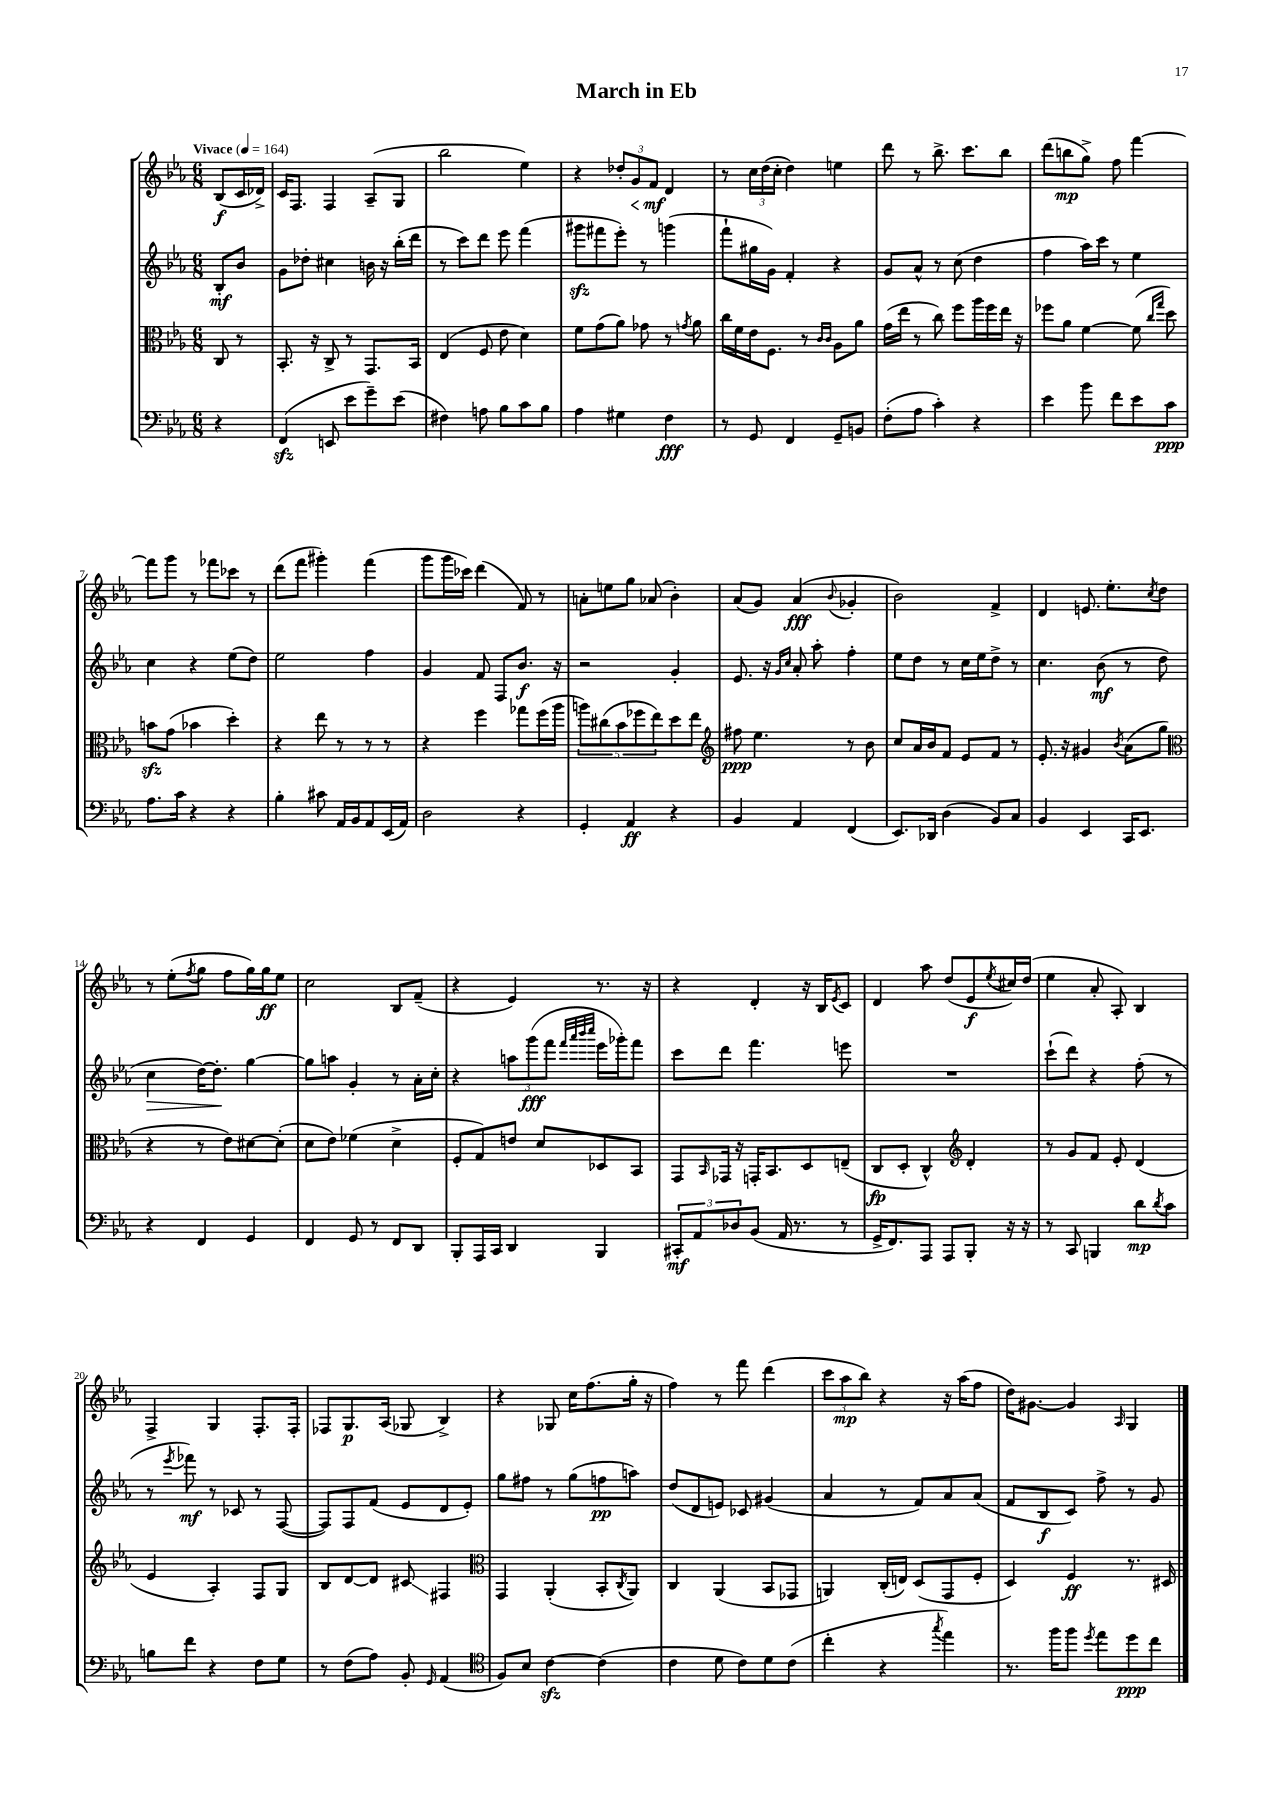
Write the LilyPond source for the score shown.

\header { title = "March in Eb" }
<<
\new StaffGroup <<
\new Staff = "s0" {
    \clef treble \key ees \major \numericTimeSignature \time 6/8 \partial 4 \tempo "Vivace" 4 = 164
    bes8\f( c'16 des'16->) |
    c'16 f8. f4 aes8--( g8 |
    bes''2 ees''4) |
    r4 \tuplet 3/2 { des''8-. g'8\< f'8\mf\! } d'4 |
    r8 \tuplet 3/2 { c''16 d''16( c''16-. } d''4) e''4 |
    d'''8 r8 bes''8.-> c'''8. bes''8 |
    d'''8( b''8\mp g''8->) f''8 f'''4~ |
    f'''8 g'''8 r8 fes'''8 ces'''8 r8 |
    d'''8( f'''8 gis'''4-.) f'''4( |
    g'''8 g'''16 ces'''16) d'''4( f'8) r8 |
    a'8-. e''8 g''8 aes'8( bes'4-.) |
    aes'8( g'8) aes'4\fff( \appoggiatura { bes'8 } ges'4-. |
    bes'2) f'4-> |
    d'4 e'8. ees''8.-. \acciaccatura { c''8 } d''8 |
    r8 ees''8-.( \acciaccatura { f''8 } g''8 f''8 g''16) g''16\ff ees''8 |
    c''2 bes8 f'8--( |
    r4 ees'4) r8. r16 |
    r4 d'4-. r16 bes16 \acciaccatura { ees'8 } c'8 |
    d'4 aes''8 d''8( ees'8\f \acciaccatura { ees''8 } cis''16) d''16( |
    ees''4 aes'8-. aes8-.) bes4 |
    f4-> g4 f8.-. f16-. |
    fes8 g8.\p aes16( ges8 bes4->) |
    r4 ges8 c''16 f''8.( g''16-. r16 |
    f''4) r8 f'''8 d'''4( |
    \tuplet 3/2 { c'''8 aes''8\mp bes''8) } r4 r16 aes''16( f''8 |
    d''16) gis'8.~ gis'4 \grace { aes16 } g4 \bar "|." |
}
\new Staff = "s1" {
    \clef treble \key ees \major \numericTimeSignature \time 6/8 \partial 4
    bes8-.\mf bes'8 |
    g'8 des''8-. cis''4 b'16 r16 bes''16-.( d'''16 |
    r8 c'''8) d'''8 ees'''8 f'''4( |
    gis'''8\sfz fis'''8 ees'''8-.) r8 g'''4( |
    f'''8-! gis''16 g'16) f'4-. r4 |
    g'8 aes'8-^ r8 c''8( d''4 |
    f''4 aes''16) c'''16 r8 ees''4 |
    c''4 r4 ees''8( d''8) |
    ees''2 f''4 |
    g'4 f'8 f8 bes'8.\f r16 |
    r2 g'4-. |
    ees'8. r16 \grace { g'16 c''16 } aes'8-. aes''8-. f''4-. |
    ees''8 d''8 r8 c''16 ees''16 d''8-> r8 |
    c''4. bes'8\mf( r8 d''8 |
    c''4\> d''16~) d''8.-.\! g''4~ |
    g''8 a''8 g'4-. r8 aes'16-. c''16-. |
    r4 \tuplet 3/2 { a''8 g'''8\fff( f'''8 } \grace { f'''32 aes'''32 bes'''32 c''''32 } ees'''16 ges'''16-.) f'''8 |
    c'''8 d'''8 f'''4. e'''8 |
    R2. |
    c'''8-!( d'''8) r4 f''8-.( r8 |
    r8 \acciaccatura { ees'''8 } fes'''8\mf) r8 ces'8 r8 f8~( |
    f8) f8 f'8( ees'8 d'8 ees'8-.) |
    g''8 fis''8 r8 g''8( f''8\pp a''8) |
    d''8( d'8 e'8) ces'8 gis'4( |
    aes'4 r8 f'8) aes'8 aes'8( |
    f'8 bes8\f c'8) f''8-> r8 g'8 \bar "|." |
}
\new Staff = "s2" {
    \clef alto \key ees \major \numericTimeSignature \time 6/8 \partial 4
    c8 r8 |
    bes,8.-. r16 c8-> r8 g,8. bes,16 |
    ees4( f8 ees'8 d'4) |
    f'8 g'8( aes'8) ges'8 r8 \acciaccatura { g'8 } aes'8 |
    c''16 f'16 ees'16 f8. r8 \grace { c'16 c'16 } aes8 aes'8 |
    g'16( ees''16 r8 c''8) f''8 aes''16 f''16 ees''16 r16 |
    fes''8 aes'8 f'4~ f'8( \grace { c''16 g''16 } d''8) |
    b'8\sfz g'8( bes'4 d''4-.) |
    r4 ees''8 r8 r8 r8 |
    r4 f''4 ges''8 f''16( aes''16 |
    \tuplet 5/4 { a''8) cis''8( bes'8 fes''8 ees''8) } d''8 ees''8 |
    \clef treble fis''8\ppp ees''4. r8 bes'8 |
    c''8 aes'16 bes'16 f'8 ees'8 f'8 r8 |
    ees'8.-. r16 gis'4 \acciaccatura { bes'8 } aes'8( g''8 |
    \clef alto r4 r8 ees'8) dis'8~ dis'8-.( |
    d'8 ees'8) fes'4( d'4-> |
    f8-. g8) e'8 d'8 des8 bes,8 |
    g,8 \grace { bes,16 } ges,16 r16 g,16-. bes,8. d8 e8--( |
    c8\fp d8-. c4-^) \clef treble d'4-. |
    r8 g'8 f'8 ees'8-. d'4( |
    ees'4 aes4-.) f8 g8 |
    bes8 d'8~ d'8 cis'8\glissando fis4 |
    \clef alto g,4 aes,4-.( bes,8-. \acciaccatura { c8 } aes,8) |
    c4 aes,4( bes,8 ges,8 |
    a,4) c16-.( e16) d8( g,8 f8-. |
    d4) f4\ff r8. dis16 \bar "|." |
}
\new Staff = "s3" {
    \clef bass \key ees \major \numericTimeSignature \time 6/8 \partial 4
    r4 |
    f,4\sfz( e,8 ees'8 g'8--) ees'8( |
    fis4) a8 bes8 c'8 bes8 |
    aes4 gis4 f4\fff |
    r8 g,8 f,4 g,8-- b,8 |
    f8-.( aes8 c'4-.) r4 |
    ees'4 bes'8 f'8 ees'8 c'8\ppp |
    aes8. c'16 r4 r4 |
    bes4-. cis'8 aes,16 bes,16 aes,8 ees,16( aes,16) |
    d2 r4 |
    g,4-. aes,4\ff r4 |
    bes,4 aes,4 f,4( |
    ees,8.) des,16 d4( bes,8) c8 |
    bes,4 ees,4 c,16 ees,8. |
    r4 f,4 g,4 |
    f,4 g,8 r8 f,8 d,8 |
    bes,,8-. aes,,16 c,16 d,4 bes,,4 |
    \tuplet 3/2 { cis,8-.\mf aes,8 des8 } bes,8( aes,16 r8. r8 |
    g,16-> f,8.) aes,,8 aes,,8 bes,,8-. r16 r16 |
    r8 c,8 b,,4 d'8\mp \acciaccatura { d'8 } c'8 |
    b8 f'8 r4 f8 g8 |
    r8 f8( aes8) bes,8-. \grace { g,16 } aes,4( |
    \clef tenor f8) bes8 c'4~\sfz c'4( |
    c'4 d'8 c'8) d'8 c'8( |
    c''4-. r4 \acciaccatura { g''8 } ees''4) |
    r8. f''16 f''8 \acciaccatura { d''8 } ees''8 d''8\ppp c''8 \bar "|." |
}
>>
>>
